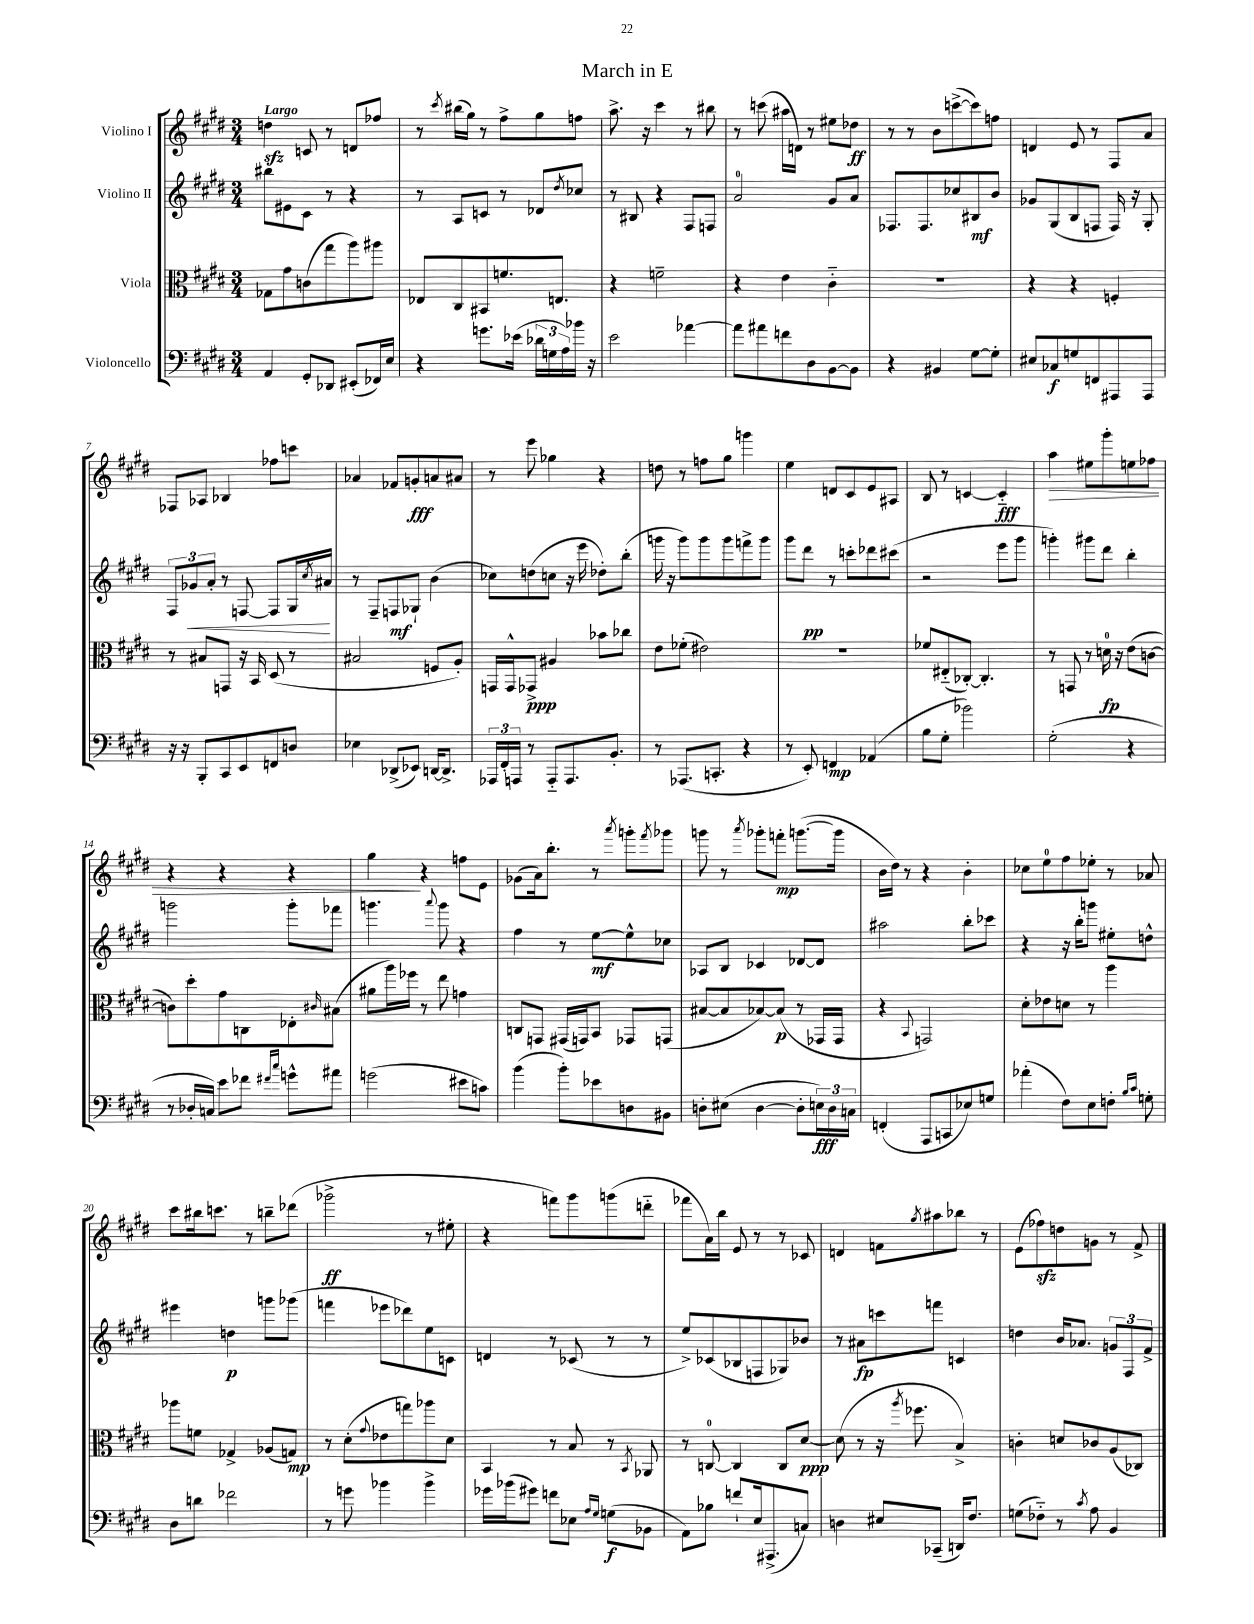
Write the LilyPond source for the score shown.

\header { title = "March in E" }
<<
\new StaffGroup <<
\new Staff = "s0" \with { instrumentName = "Violino I" } {
    \clef treble \key e \major \numericTimeSignature \time 3/4 \tempo "Largo"
    d''4\sfz c'8 r8 d'8 fes''8 |
    r8 \acciaccatura { cis'''8 } bis''16( gis''16) r8 fis''8-> gis''8 f''8 |
    a''8.-> r16 cis'''4 r8 bis''8 |
    r8 c'''8( ais''16 d'16) r8 eis''8 des''8\ff |
    r8 r8 b'8 c'''8~->( c'''8) f''8 |
    d'4 e'8 r8 fis8 a'8 |
    fes8 aes8 bes4 fes''8 c'''8 |
    aes'4 fes'8 g'8-.\fff a'8 ais'8 |
    r8 e'''8 ges''4 r4 |
    d''8 r8 f''8 gis''8 g'''4 |
    e''4 d'8 cis'8 e'8 ais8 |
    b8 r8 c'4~ c'4-_\fff |
    a''4\> eis''8 gis'''8-. e''8 fes''8 |
    r4 r4 r4 |
    gis''4\! r4 f''8 e'8 |
    ges'8( a'16) b''8.-. r8 \acciaccatura { a'''8 } g'''8-. \acciaccatura { fis'''8 } ges'''8 |
    g'''8 r8 \acciaccatura { a'''8 } ges'''8-. f'''8-.\mp g'''8.~( g'''16 |
    b'16 dis''16) r8 r4 b'4-. |
    ces''8 e''8-0 fis''8 ees''8-. r8 aes'8 |
    cis'''8 bis''16 c'''8. r8 b''8-- des'''8( |
    ges'''2->\ff r8 eis''8-. |
    r4 f'''8) gis'''8 g'''8( d'''8-_ |
    fes'''8 a'16) b''16 e'8 r8 r8 ces'8 |
    d'4 f'8 \acciaccatura { gis''8 } ais''8 bes''8 r8 |
    e'8( fes''8\sfz) d''8 g'8 r8 fis'8-> \bar "|." |
}
\new Staff = "s1" \with { instrumentName = "Violino II" } {
    \clef treble \key e \major \numericTimeSignature \time 3/4
    bis''8 eis'8 cis'8 r8 r4 |
    r8 a8 c'8 r8 des'8 \acciaccatura { dis''8 } ces''8 |
    r8 bis8 r4 fis8 f8 |
    a'2-0 gis'8 a'8 |
    fes8. fes8. ces''8 bis8\mf b'8 |
    ges'8 gis8( b8 f8 f16) r16 gis8-. |
    \tuplet 3/2 { fis8 ges'8\< a'8-. } r8 f8~ f8 gis16 \acciaccatura { cis''8 } ais'16\! |
    r8 fis8-- f8\mf ges8-! b'4( |
    ces''8) d''8( c''8 r16 e'''16 des''8-.) b''8-.( |
    g'''16 r16 g'''8) g'''8 g'''8 f'''8-> g'''8 |
    gis'''8 dis'''8\pp r8 c'''8-. des'''8 cis'''8( |
    r2 e'''8 gis'''8 |
    g'''4-.) gis'''8 dis'''8 b''4-. |
    g'''2 g'''8-. fes'''8 |
    g'''4. \appoggiatura { a'''8 } g'''8 r4 |
    fis''4 r8 e''8~\mf e''8-^ ces''8 |
    aes8 b8 ces'4 des'8~ des'8 |
    ais''2 b''8-. ces'''8 |
    r4 r16 b''16-. g'''8 eis''8-. d''8-^ |
    eis'''4 d''4\p g'''8 ges'''8( |
    f'''4 ees'''8 des'''8) e''8 c'8 |
    d'4 r8 ces'8( r8 r8 |
    e''8->) ces'8( bes8 f8 ges8) bes'8 |
    r8 ais'8\fp c'''8 f'''8 c'4 |
    d''4 b'16 aes'8. \tuplet 3/2 { g'8 fis8 fis'8-> } \bar "|." |
}
\new Staff = "s2" \with { instrumentName = "Viola" } {
    \clef alto \key e \major \numericTimeSignature \time 3/4
    ges8 gis'8 c'8( gis''8 a''8) ais''8 |
    ees8 cis8 bis,8 f'8. e8. |
    r4 f'2-- |
    r4 e'4 cis'4-_ |
    R2. |
    r4 r4 f4-. |
    r8 bis8 g,8 r16 b,16 dis8( r8 |
    bis2 f8 a8-.) |
    g,16 g,16-^ ges,8->\ppp ais4 bes'8 ces''8 |
    e'8 fes'8-.( eis'2) |
    R2. |
    fes'8 eis8-_( ces8~-.) ces4.-. |
    r8 g,8 r8 d'16-0\fp r16 e'8( c'8~ |
    c'8) dis''8-. gis'8 c8 ees8-. \grace { cis'16 } bis8( |
    ais'8 a''16) fes''16 r8 e''8 g'4 |
    c8 g,8 gis,16( g,16) b,8 ges,8 g,8( |
    bis8~ bis8 bes8~) bes8\p( r8 ges,16 ges,16 |
    r4 \appoggiatura { b,8 } g,2) |
    dis'8-. ees'8 d'8 r8 a''4 |
    aes''8 f'8 ges4-> aes8( g8\mp) |
    r8 dis'8-.( \appoggiatura { gis'8 } ees'8 g''8) aes''8 dis'8 |
    b,4 r8 b8 r8 \acciaccatura { b,8 } aes,8 |
    r8 c8-0~ c4 c8 dis'8~\ppp |
    dis'8( r8 r16 \acciaccatura { a''8 } fes''8. b4->) |
    c'4-. d'8 ces'8 a8( ces8) \bar "|." |
}
\new Staff = "s3" \with { instrumentName = "Violoncello" } {
    \clef bass \key e \major \numericTimeSignature \time 3/4
    a,4 gis,8-. des,8 eis,8-.( fes,16) e16 |
    r4 g'8. ees'16( \tuplet 3/2 { des'16 g16 a16) } bes'16 r16 |
    e'2 aes'4~ |
    aes'8 ais'8 f'8 dis8 b,8~ b,8 |
    r4 bis,4 gis8~ gis8-. |
    eis8 ces8\f g8 f,8 ais,,8 ais,,8 |
    r16 r16 b,,8-. cis,8 e,8 f,8 d8 |
    ees4 des,8->( ees,8) d,16~ d,8.-> |
    \tuplet 3/2 { aes,,16 fis,16-. a,,16 } r8 a,,8-_ a,,8. b,8.-. |
    r8 aes,,8.( c,8.-. r4 |
    r8 e,8-.) f,4\mp aes,4( |
    b8 gis8-. bes'2) |
    gis2-.( r4 |
    r8 des16-. c16) e'8 fes'8 \grace { fis'16 cis''16 } g'8-^ ais'8 |
    g'2( eis'8 c'8) |
    b'4( b'8-.) ees'8 d8 bis,8 |
    d8-. eis8( d4~ d8-. \tuplet 3/2 { e16\fff) d16 c16 } |
    f,4-.( a,,8 c,8 ees8) g8 |
    aes'4-.( fis8) e8 f8-. \grace { b16 cis'16 } g8-. |
    dis8 d'8 fes'2 |
    r8 g'8 bes'4 bes'4-> |
    ges'16 bes'16( gis'8) f'8 ees8 \grace { a16 gis16 } g8\f( bes,8 |
    a,8) bes8 f'8-! e16 ais,,8.->( c8) |
    d4 eis8 ces,8--( d,16) fis8. |
    g8( fes8-_) r8 \acciaccatura { cis'8 } a8 b,4 \bar "|." |
}
>>
>>
